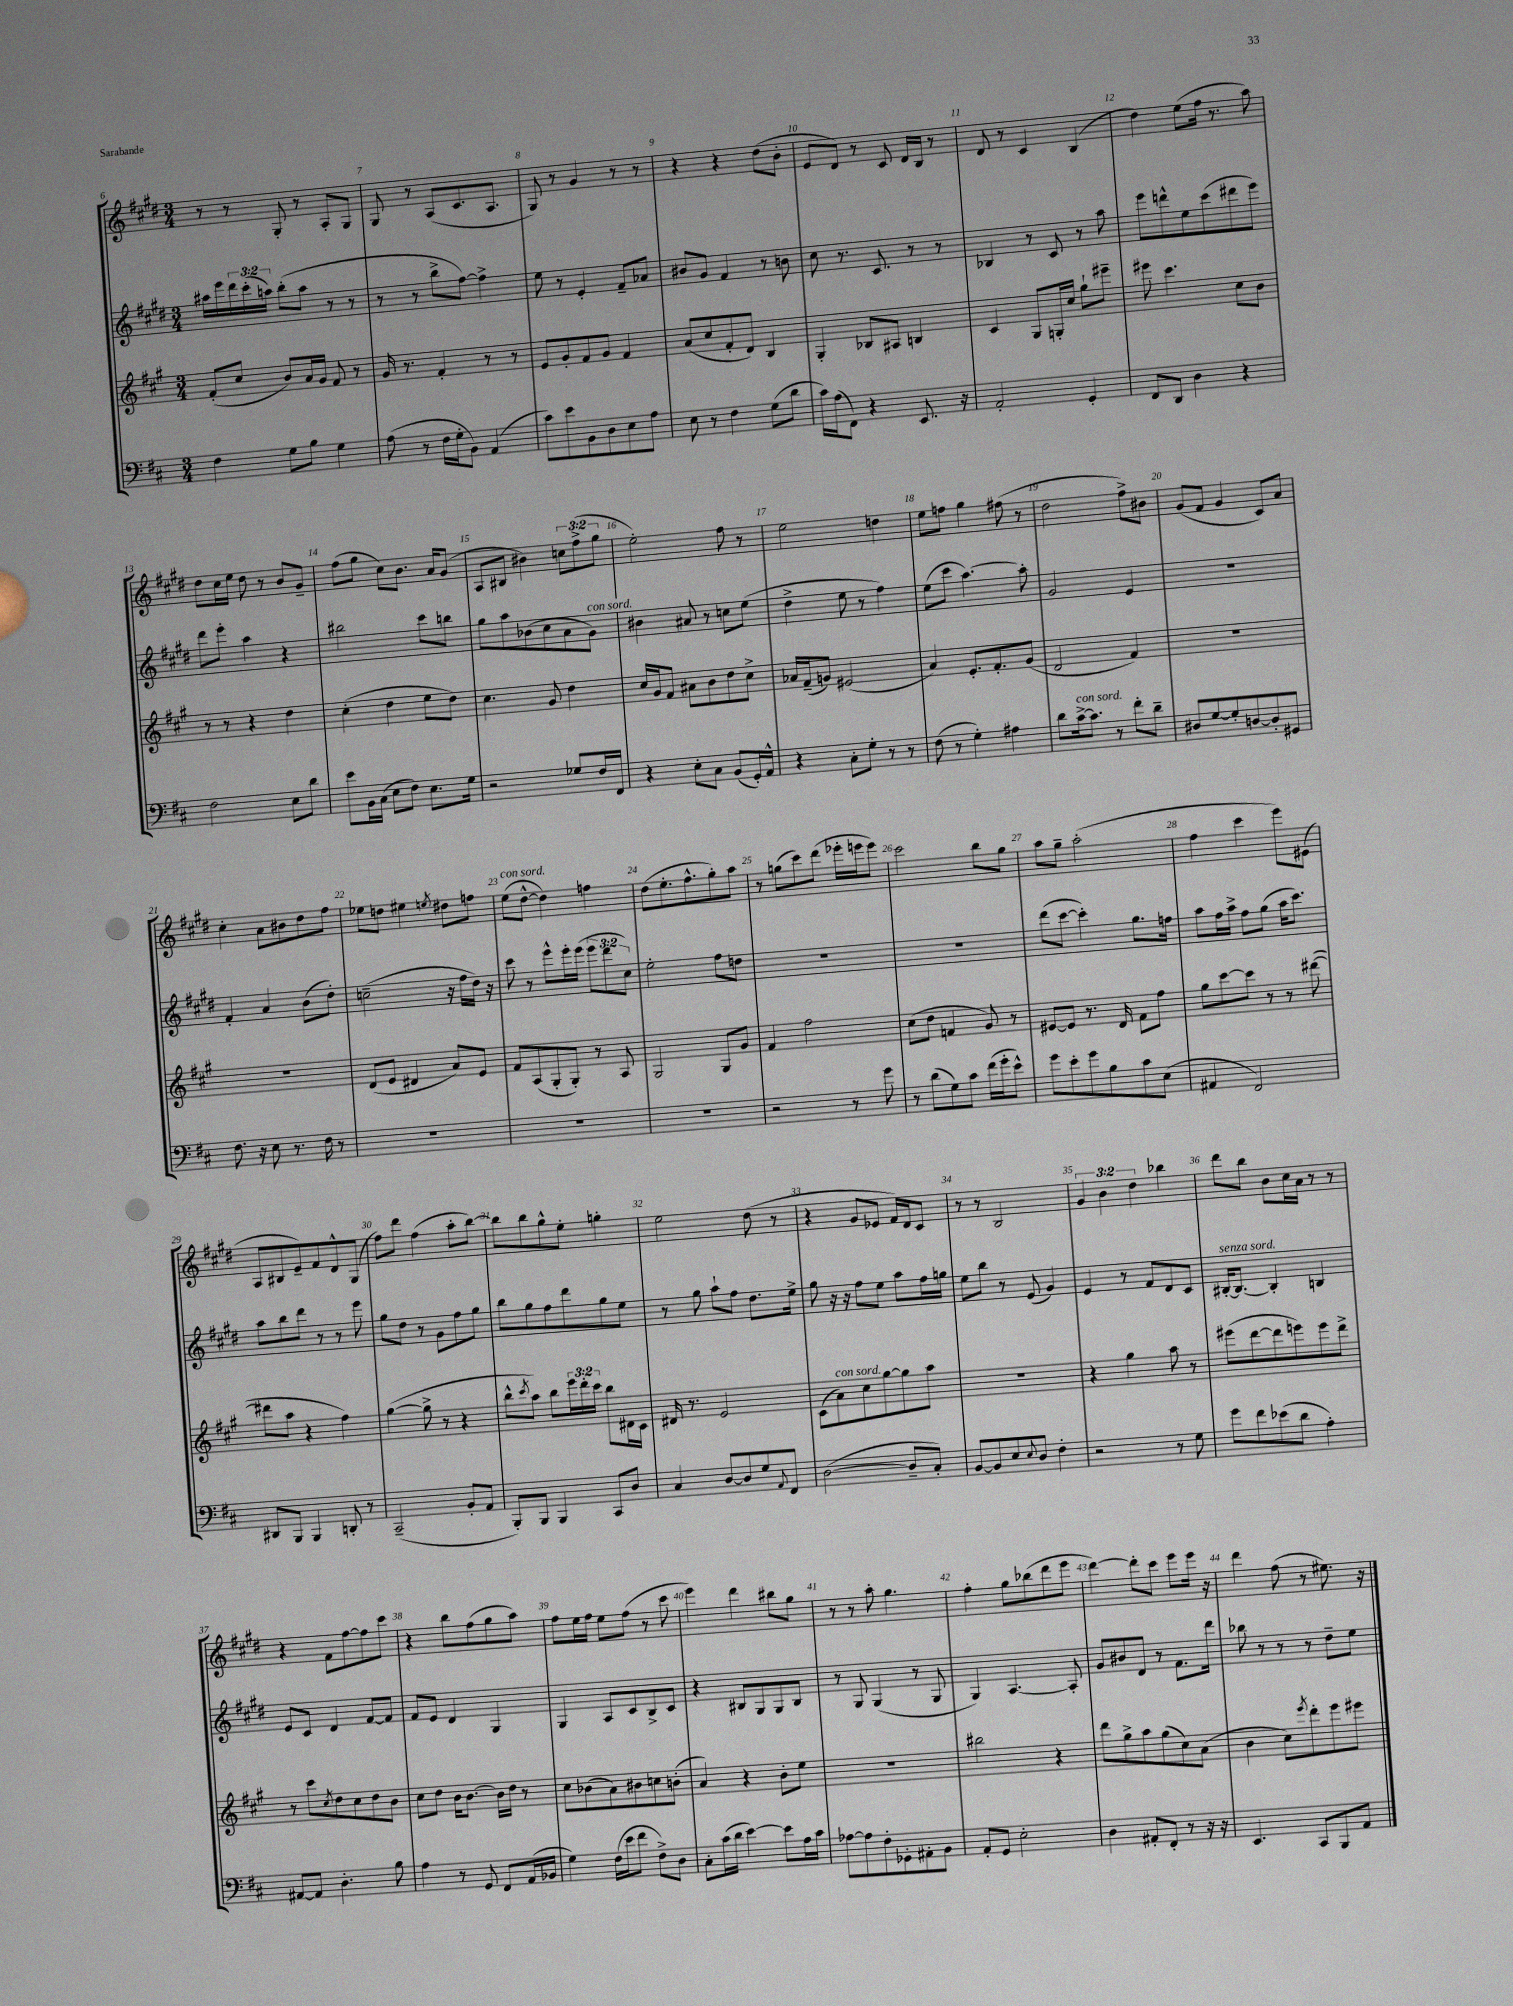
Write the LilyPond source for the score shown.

<<
\new StaffGroup <<
\new Staff = "s0" {
    \clef treble \key e \major \numericTimeSignature \time 3/4 \override Staff.TupletNumber.text = #tuplet-number::calc-fraction-text
    r8 r8 gis8-. r8 a8-. gis8 |
    gis8 r8 a8( cis'8. a8. |
    gis8) r8 gis'4 r8 r8 |
    r4 r4 dis''8( b'8-. |
    e'8 dis'8) r8 cis'8 dis'16 b16 r8 |
    dis'8 r8 cis'4 b4( |
    dis''4) e''8( fis''16 r8. a''8) |
    dis''8 cis''16 e''16 dis''8 r8 b'8 gis'8-- |
    fis''8( gis''8 cis''8) b'8. a'16 gis'8( |
    a8 bis8 bis'4) \tuplet 3/2 { c''8 fis''8->( gis''8 } |
    e''2-.) fis''8 r8 |
    e''2 d''4 |
    e''8 f''8 gis''4 fis''8( r8 |
    dis''2 fis''8->) bis'8 |
    gis'8( fis'8 gis'4 cis'8) a'8 |
    cis''4-. a'8 bis'8 dis''8 fis''8 |
    ees''8 d''8 eis''4 \acciaccatura { e''8 } dis''8 f''8 |
    e''8^\markup { \italic "con sord." }( dis''8~-^ dis''4) f''4 |
    dis''8( e''8.-. fis''8.-^ gis''8-.) a''8 |
    r8 g''8( cis'''8) dis'''8( ees'''16-. e'''16 e'''8) |
    cis'''2 b''8 gis''8 |
    a''8 gis''8-- a''2-.( |
    fis''4 cis'''4 e'''8) eis'8( |
    a8 bis8 e'8--) fis'8 dis'8-^ gis8( |
    fis''8) dis'''8 fis''4( a''8-. b''8~) |
    b''8 b''8 gis''8-^ e''8-. g''4-. |
    e''2 dis''8( r8 |
    r4 gis'8 ees'8 fis'16) dis'16 cis'8 |
    r8 r8 b2 |
    \tuplet 3/2 { gis'4 b'4 dis''4 } bes''4 |
    dis'''8 b''8 b'8 cis''16 a'16 r8 r8 |
    r4 fis'8 fis''8~ fis''8 cis'''8 |
    r4 b''8 fis''8( gis''8 a''8) |
    fis''8 e''16 fis''16 e''8 fis''8( r8 cis'''8 |
    e'''4) dis'''4 bis''8 gis''8 |
    r8 r8 a''8-. gis''4. |
    fis''4-. gis''8 bes''8( dis'''8 e'''8 |
    dis'''4~) dis'''8-. cis'''8 e'''8 e'''16 r16 |
    dis'''4 fis''8( r8 eis''8.) r16 \bar "|." |
}
\new Staff = "s1" {
    \clef treble \key e \major \numericTimeSignature \time 3/4 \override Staff.TupletNumber.text = #tuplet-number::calc-fraction-text
    ais''16 e'''16 \tuplet 3/2 { dis'''16 cis'''16-.( a''16) } b''8-.( a''8 r8 r8 |
    r8 r8 b''8-> fis''8~) fis''4-> |
    e''8 r8 e'4-. fis'8-- aes'8 |
    bis'8 gis'8 fis'4 r8 b'8 |
    cis''8 r8. cis'8. r8 r8 |
    bes4 r8 cis'8 r8 a''8 |
    e'''8 d'''8-^ e''8 cis'''8( dis'''8 e'''8) |
    dis'''8 e'''8-. a''4 r4 |
    bis''2 cis'''8 b''8 |
    gis''8 a''8 bes'8( cis''8 a'8 gis'8^\markup { \italic "con sord." }) |
    bis'4 ais'8 r8 c''8 e''8( |
    dis''4-> e''8 r8 fis''4) |
    e''8( cis'''8 a''4.~) a''8-. |
    gis'2 e'4 |
    R2. |
    fis'4-. a'4 b'8( dis''8-.) |
    c''2--( r16 fis''16 dis''16) r16 |
    cis'''8 r8 e'''8-^ e'''16-. e'''16( \tuplet 3/2 { e'''8 dis'''8 cis''8) } |
    e''2-. fis''8 d''8 |
    R2. |
    R2. |
    dis'''8( cis'''8~ cis'''4-.) gis''8. f''16 |
    a''8 fis''16 a''16-> fis''8 gis''8( a''16 cis'''8.) |
    a''8 b''8 dis'''8 r8 r8 e'''8 |
    gis''8 dis''8 r8 gis'8 fis''8 gis''8 |
    b''8 gis''8 fis''8 dis'''8 gis''8 e''8 |
    r8 gis''8 a''8-! fis''8 dis''8. e''16-> |
    gis''8 r16 r16 fis''8 e''8 a''8 fis''16 g''16 |
    e''8 b''8 r8 e'8( gis'4) |
    e'4 r8 fis'8 dis'8 cis'8 |
    bis16~-.^\markup { \italic "senza sord." } bis8.~ bis4-. b4 |
    e'8 cis'8 dis'4 fis'8~ fis'8 |
    fis'8 e'8 dis'4 gis4 |
    gis4 a8 cis'8 b8-> cis'8 |
    r4 bis8 gis8 gis8 bis8 |
    r8 gis8 gis4( r8 gis8 |
    gis4) a4.~ a8-. |
    gis'8 bis'8 dis'8 r8 fis'8. dis'''16 |
    bes''8 r8 r8 r8 dis''8-- e''8 \bar "|." |
}
\new Staff = "s2" {
    \clef treble \key a \major \numericTimeSignature \time 3/4 \override Staff.TupletNumber.text = #tuplet-number::calc-fraction-text
    fis'8-.( cis''8 b'8) a'16 gis'16 fis'8 r8 |
    gis'16 r8. fis'4-. r8 r8 |
    e'8 gis'8-. fis'8 gis'8 fis'4 |
    a'8( cis''8 fis'8-. d'8) b4 |
    gis4-. bes8 ais8 b4 |
    cis'4 gis8 g16-. cis''16 gis''8-! eis'''8-- |
    eis'''8 cis'''4. cis''8 b'8 |
    r8 r8 r4 d''4 |
    cis''4-.( d''4 e''8 d''8) |
    cis''4. gis'8 d''4 |
    cis''16 gis'16 fis'8 ais'8 b'8 d''8 cis''8-> |
    aes'16 fis'16--( g'8) eis'2( |
    a'4) e'8.-. fis'8.-. gis'8( |
    d'2 fis'4) |
    R2. |
    R2. |
    d'8( e'8 dis'4 a'8) e'8 |
    fis'8 a8( gis8-. gis8-.) r8 a8 |
    gis2 gis8 gis'8 |
    fis'4 fis''2 |
    cis''8( d''8 f'4 gis'8) r8 |
    eis'8~ eis'8 r8. d'16 fis'8 fis''8 |
    gis''8 cis'''8~ cis'''8 r8 r8 dis'''8~( |
    dis'''8 a''8 r4 fis''4) |
    gis''4~( gis''8-> r8 r4 |
    b''8-^ \acciaccatura { cis'''8 } a''8) b''8 \tuplet 3/2 { e'''16 d'''16-. cis'''16 } b''8 dis'16 cis'16 |
    dis'16 r8. e'2 |
    cis'8( a'8^\markup { \italic "con sord." }) cis''8 gis''8~ gis''8 a''8 |
    R2. |
    r4 gis''4 a''8 r8 |
    eis'''8( d'''8~ d'''8 e'''8) e'''8 d'''8-> |
    r8 cis'''8 \acciaccatura { cis''8 } d''8 cis''8 d''8 b'8 |
    cis''8 d''8 b'16 b'8.~ b'16 d''16 r8 |
    cis''8 bes'8( a'8) bis'8 c''8 b'8-.( |
    a'4) r4 b'8-. e''8 |
    R2. |
    bis''2 r4 |
    d'''8 gis''8-> a''8 gis''8( cis''8) a'8( |
    b'4 cis''8) \acciaccatura { e'''8 } d'''8-. e'''8 eis'''8 \bar "|." |
}
\new Staff = "s3" {
    \clef bass \key d \major \numericTimeSignature \time 3/4
    fis4 g8 b8 g4 |
    a8( r8 fis16 g16-. b,8) a,4( |
    cis'8) e'8 b,8 d8 e8 a8 |
    e8 r8 fis4 g8( d'8 |
    cis'16) a16( fis,8) r4 e,8. r16 |
    a,2-. g,4-. |
    fis,8 d,8 d4 r4 |
    fis2 e8 d'8 |
    e'8 b,16 cis16( e8 fis8) e8. g16 |
    r2 ges8 fis16 fis,16 |
    r4 e8-. cis8 b,8( g,16-.) a,16-^ |
    r4 cis8-. g8-. r8 r8 |
    fis8( r8 g4-.) ais4 |
    d'8 cis'16~->^\markup { \italic "con sord." } cis'8. r8 fis'8-. d'8-- |
    dis8 g8~ g8-. d8~ d8-. gis,8 |
    fis8. r16 e8 r8. fis16 r8 |
    R2. |
    R2. |
    R2. |
    r2 r8 g'8 |
    r8 d'8( g8) cis'8 fis'16( g'16-. e'8-^) |
    g'8 e'8-. g'8 b8 cis'8 e8( |
    ais,4 fis,2) |
    dis,8 b,,8 b,,4 d,8-. r8 |
    cis,2--( b,8-. a,8 |
    b,,8-.) b,,8 b,,4 cis,8 d8 |
    cis4 d8~ d8 g8 \appoggiatura { a,8 } fis,8 |
    d2~( d8-- cis8-.) |
    b,8~ b,8 e8 \appoggiatura { e8 } d8 fis4-. |
    r2 r8 g8 |
    g'8 fis'8 ees'8( d'8 a4-.) |
    ais,8~ ais,8 d4.-. b8 |
    a4 r8 g,8 fis,8 a,16( bes,16 |
    g4) fis16( e'16 fis'8 fis8->) d8 |
    cis8-. cis'16( d'16 e'4~) e'8 a16 cis'16 |
    aes8~ aes8 fis8-. ges,8-. ais,8-. b,8 |
    a,8-. g,8 e2-. |
    d4 ais,8-. fis,8-. r8 r16 r16 |
    e,4. cis,8 b,,8 a,8 \bar "|." |
}
>>
>>
\layout { \context { \Score currentBarNumber = #6 \override BarNumber.break-visibility = ##(#f #t #t) barNumberVisibility = #all-bar-numbers-visible } }
